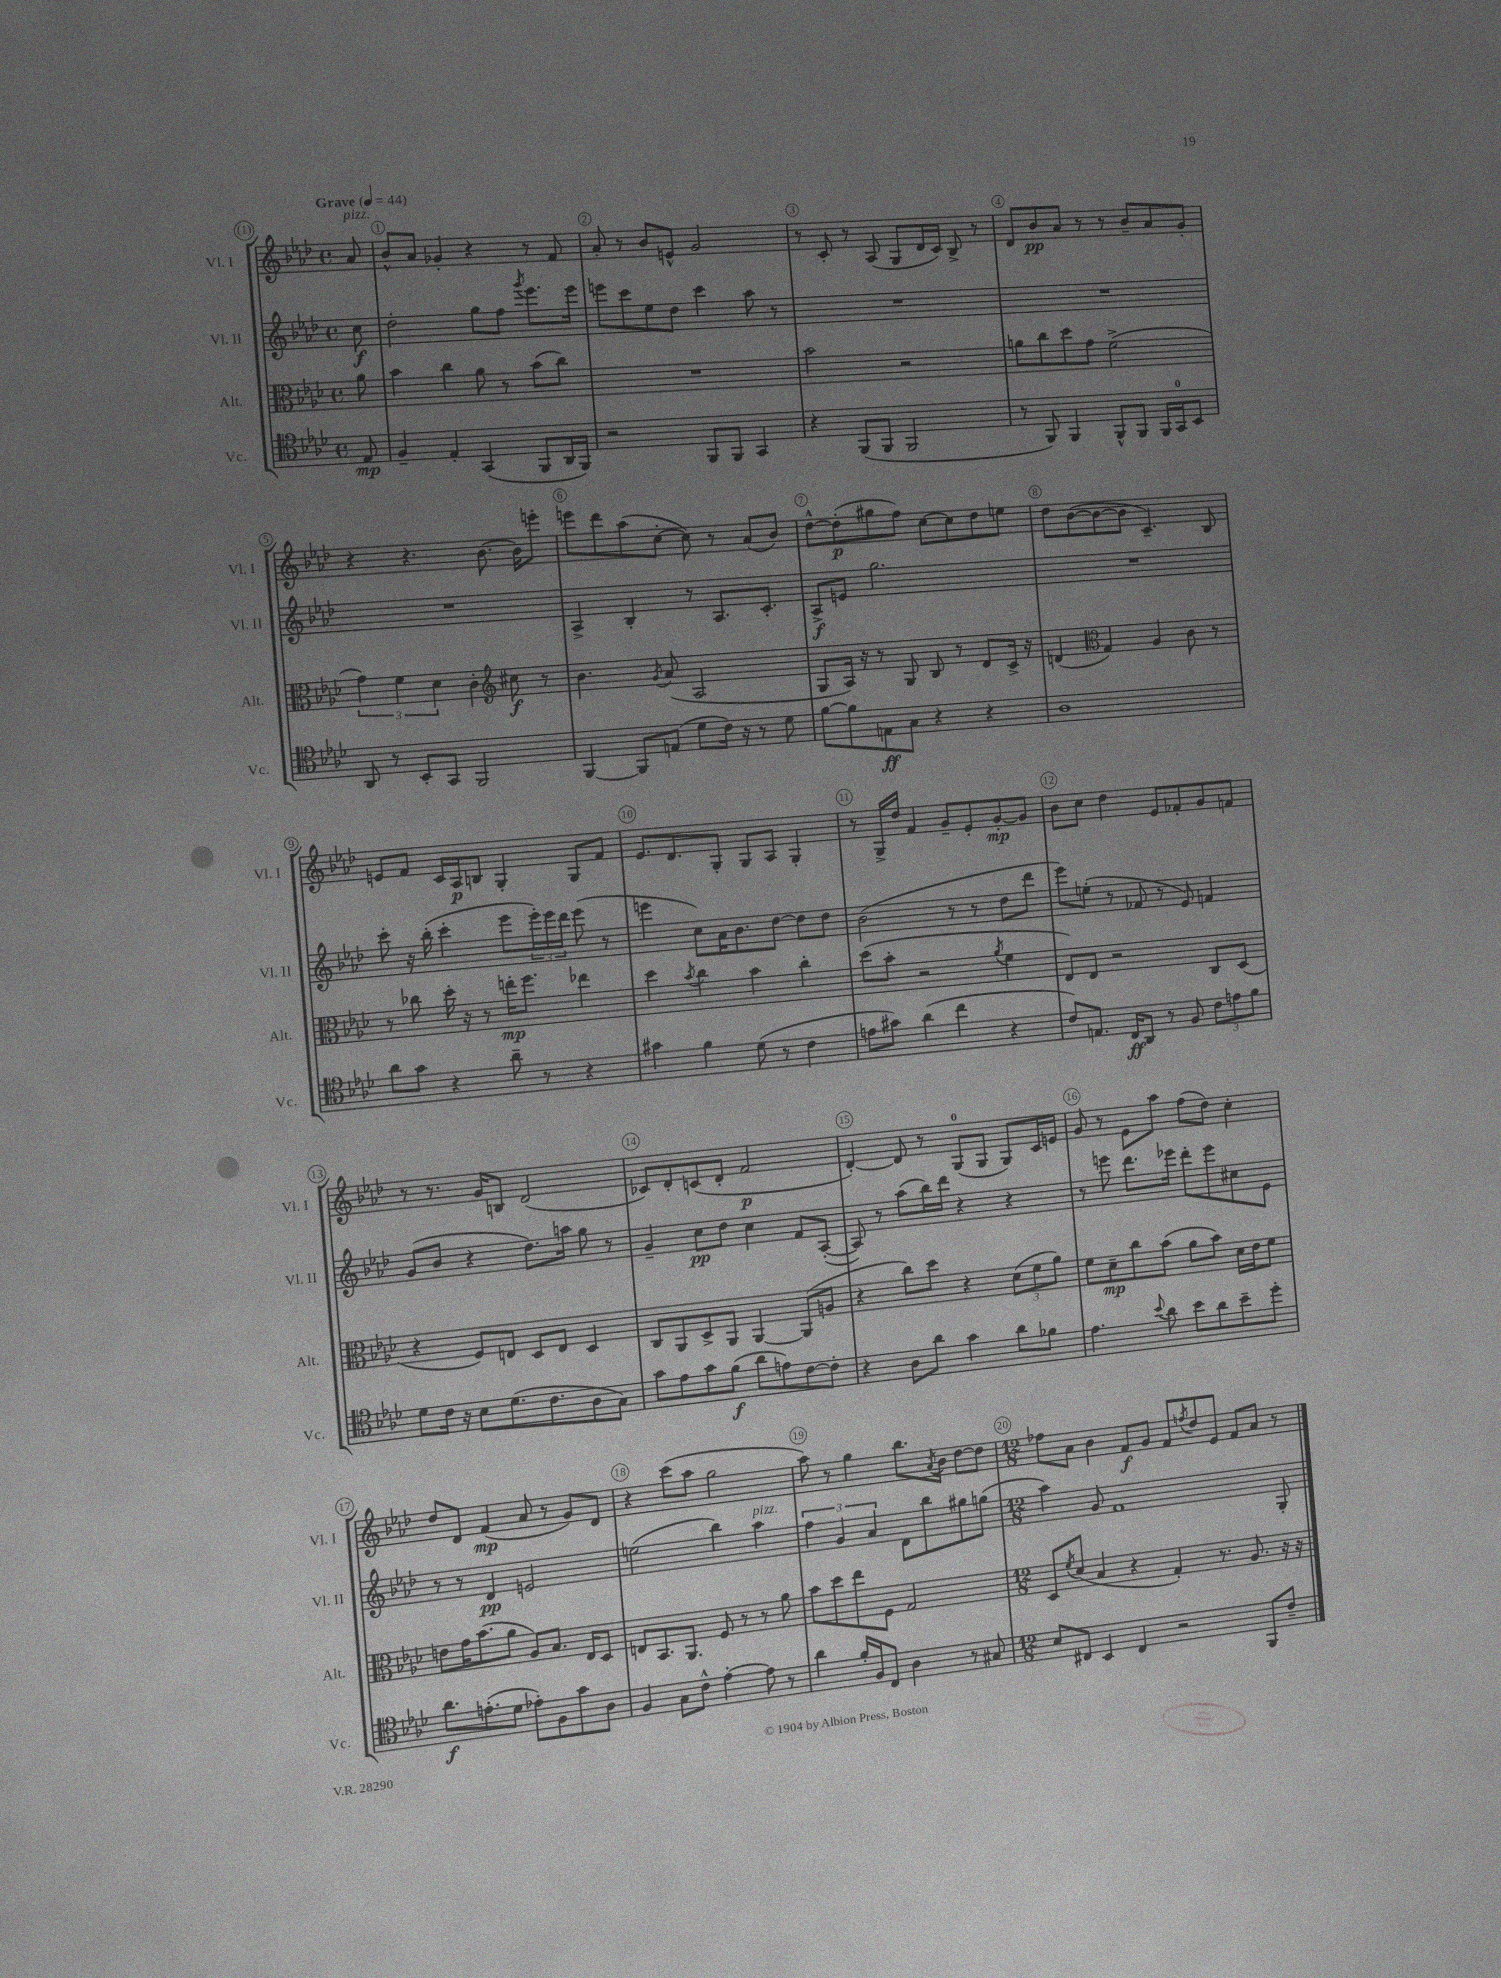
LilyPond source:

<<
\new StaffGroup <<
\new Staff = "s0" \with { instrumentName = "Vl. I" shortInstrumentName = "Vl. I" } {
    \clef treble \key aes \major \defaultTimeSignature \time 4/4 \partial 8 \tempo "Grave" 4 = 44
    aes'8^\markup { \italic "pizz." } |
    bes'8-^ aes'8 ges'4-. r4 r8 f'8 |
    aes'8-. r8 bes'8 e'8-^ g'2 |
    r8 c'8-. r8 aes8( g8 des'16 c'16) bes8-> r8 |
    des'8 bes'8\pp aes'8 r8 r8 bes'8-- aes'8 g'8-. |
    r4 r4. bes'8.~ bes'16 e'''8-. |
    e'''8 des'''8 aes''8( c''8~-. c''8) r8 aes'8( bes'8) |
    des''8~-^ des''8-.\p( gis''8 f''8) c''8~ c''8 des''8 e''8 |
    des''8 bes'8~( bes'8~ bes'8 c'4.--) bes8 |
    e'8 f'8 c'16 aes16\p b8 g4-. g8 f'8 |
    ees'8. des'8. g8-. g8 aes8 g4-. |
    r8 g16-> des''16 f'4 g'8-- ees'8-. g'8~-.\mp g'8 |
    bes'8 c''8 des''4 ees'8 fes'8-. g'8 f'8 |
    r8 r8. g'16 b8 des'2( |
    ces'8) des'8-. c'8( des'8-. f'2\p |
    des'4~-.) des'8 r8 g8-0( g8 g8) c'16 e'16 |
    g'8 r8 ees'8 aes''8 f''8( des''8) c''4-. |
    des''8 des'8 f'4\mp( aes'8 r8 g'8) des'8 |
    r4 c'''8( aes''8 g''2 |
    aes''8) r8 g''4 bes''8. \acciaccatura { aes'8 } bes'16 des''8~ des''8 |
    \numericTimeSignature \time 12/8 fes''8 aes'8 bes'4 f'8\f g'8 f'8 \acciaccatura { f''8 } des''8 ees'8 f'8 aes'8 r8 \bar "|." |
}
\new Staff = "s1" \with { instrumentName = "Vl. II" shortInstrumentName = "Vl. II" } {
    \clef treble \key aes \major \defaultTimeSignature \time 4/4 \partial 8
    c''8\f |
    des''2-. g''8 f''8 \acciaccatura { g'''8 } ees'''8. ees'''16 |
    e'''8 c'''8 ees''8 des''8 c'''4 aes''8 r8 |
    R1 |
    R1 |
    R1 |
    aes4-> bes4-. r8 aes8. c'8.-. |
    aes8->\f e'8 g''2. |
    R1 |
    c'''8-. r16 bes''16-.( c'''4-. ees'''8 \tuplet 3/2 { ees'''16-.) ees'''16 des'''16 } ees'''8( r8 |
    e'''4 c''8) aes'16 bes'8. des''8~ des''8 des''8 |
    bes'2( r8 r8 des''8 des'''8 |
    ees'''8) e''8-.( r8 fes'8 r8 ees'8) f'4 |
    g'8( bes'8 r4 des''8.) a''16 g''8 r8 |
    g'4-- c''8\pp des''8 c''4 f'8 aes8~-.( |
    aes8) r8 aes''8( bes''16) des'''16 r4 r4 |
    r8 e'''8 des'''8. ees'''16 des'''8-. ees'''8 cis''8 ees'8 |
    r8 r8 des'4\pp e'2 |
    e''2( bes''4) aes''4^\markup { \italic "pizz." } |
    \tuplet 3/2 { f''4 g'4 aes'4 } des'8 bes''8 gis''8 g''8( |
    \numericTimeSignature \time 12/8 aes''4) g'8 f'1 g8-. \bar "|." |
}
\new Staff = "s2" \with { instrumentName = "Alt." shortInstrumentName = "Alt." } {
    \clef alto \key aes \major \defaultTimeSignature \time 4/4 \partial 8
    aes'8 |
    bes'4 c''4 aes'8 r8 bes'8( c''8) |
    R1 |
    bes'2 r2 |
    a'8 c''8 des''8 g'8 f'2->( |
    \tuplet 3/2 { g'4) f'4 des'4 } c'4-. \clef treble cis''8\f r8 |
    bes'4. \acciaccatura { g'8 } aes'8( aes2 |
    g8 aes16) r16 r8 g8 bes8 r8 des'8 c'16-> r16 |
    d'4( \clef alto g4) aes4 c'8 r8 |
    r8 ces''8 des''16-. r16 r8 e''16-.\mp f''8. ees''4 |
    des''4 \acciaccatura { bes'8 } c''4 bes'4 c''4-. |
    des''8( bes'8-. r2 \acciaccatura { aes'8 } f'4 |
    ees8) ees8 r2 c8 des8( |
    r4 f8) e8 des8 e8 des4 |
    c8 aes,8 des8-> aes,8 aes,4~ aes,8( a8 |
    r4 c''8) des''8 r4 \tuplet 3/2 { des'8( f'8 aes'8) } |
    f'8 des'8--\mp c''8 bes'8( aes'8 bes'8) des'16 ees'16 f'8 |
    e'8 g'16 bes'8.( aes'8 aes8) bes8. ees16 des8 |
    e8 bes,8. aes,8. f8 r8 r8 aes'8 |
    bes'8 des''8 ees''8 f8 g2 |
    \numericTimeSignature \time 12/8 des8 \acciaccatura { f'8 } des'8( bes4 r4 g4-.) r8. aes8. r16 r16 \bar "|." |
}
\new Staff = "s3" \with { instrumentName = "Vc." shortInstrumentName = "Vc." } {
    \clef tenor \key aes \major \defaultTimeSignature \time 4/4 \partial 8
    ees8\mp |
    f4-- ees4-. g,4( f,8 aes,16 f,16) |
    r2 f,8 f,8 g,4 |
    r4 f,8( f,8 f,2 |
    r8 f,8) f,4 f,8-^ f,8 f,16 g,16-0 bes,8 |
    aes,8 r8 bes,8-. g,8 f,2 |
    f,4~ f,8 e8( des'8 c'16) r16 r8 des'8 |
    f'8~ f'8 e8\ff g8 r4 r4 |
    aes1 |
    aes'8 g'8 r4 aes'8-- r8 r4 |
    gis'4 f'4 des'8( r8 c'4 |
    e'8 gis'8) aes'4( c''4 r4 |
    c'8) e8. c16\ff aes,8 r8 f8 \tuplet 3/2 { c'8 e'8 f'8 } |
    des'8 c'16 r16 bes8 des'8.( c'8. aes8 g8) |
    g'8 ees'8 g'8 f'8\f( aes'8 e'8) c'8~ c'8-. |
    r4 aes8 aes'8 g'4 aes'8 fes'8 |
    ees'4. \appoggiatura { bes'8 } aes'8 bes'8 aes'8 bes'8-- des''8-. |
    aes'8.\f e'8.-.( des'8 ees'8-.) f8 g'8 aes8 |
    f4 g8 c'8-^ ees'4~-. ees'8 r8 |
    aes'4 f'16-. f16 c8 aes4 r8 gis8 |
    \numericTimeSignature \time 12/8 bes8 cis8 bes,4 cis4 r2 f,8 c'8-- \bar "|." |
}
>>
>>
\layout { \context { \Score \override BarNumber.break-visibility = ##(#f #t #t) barNumberVisibility = #all-bar-numbers-visible \override BarNumber.stencil = #(make-stencil-circler 0.1 0.3 ly:text-interface::print) } }
